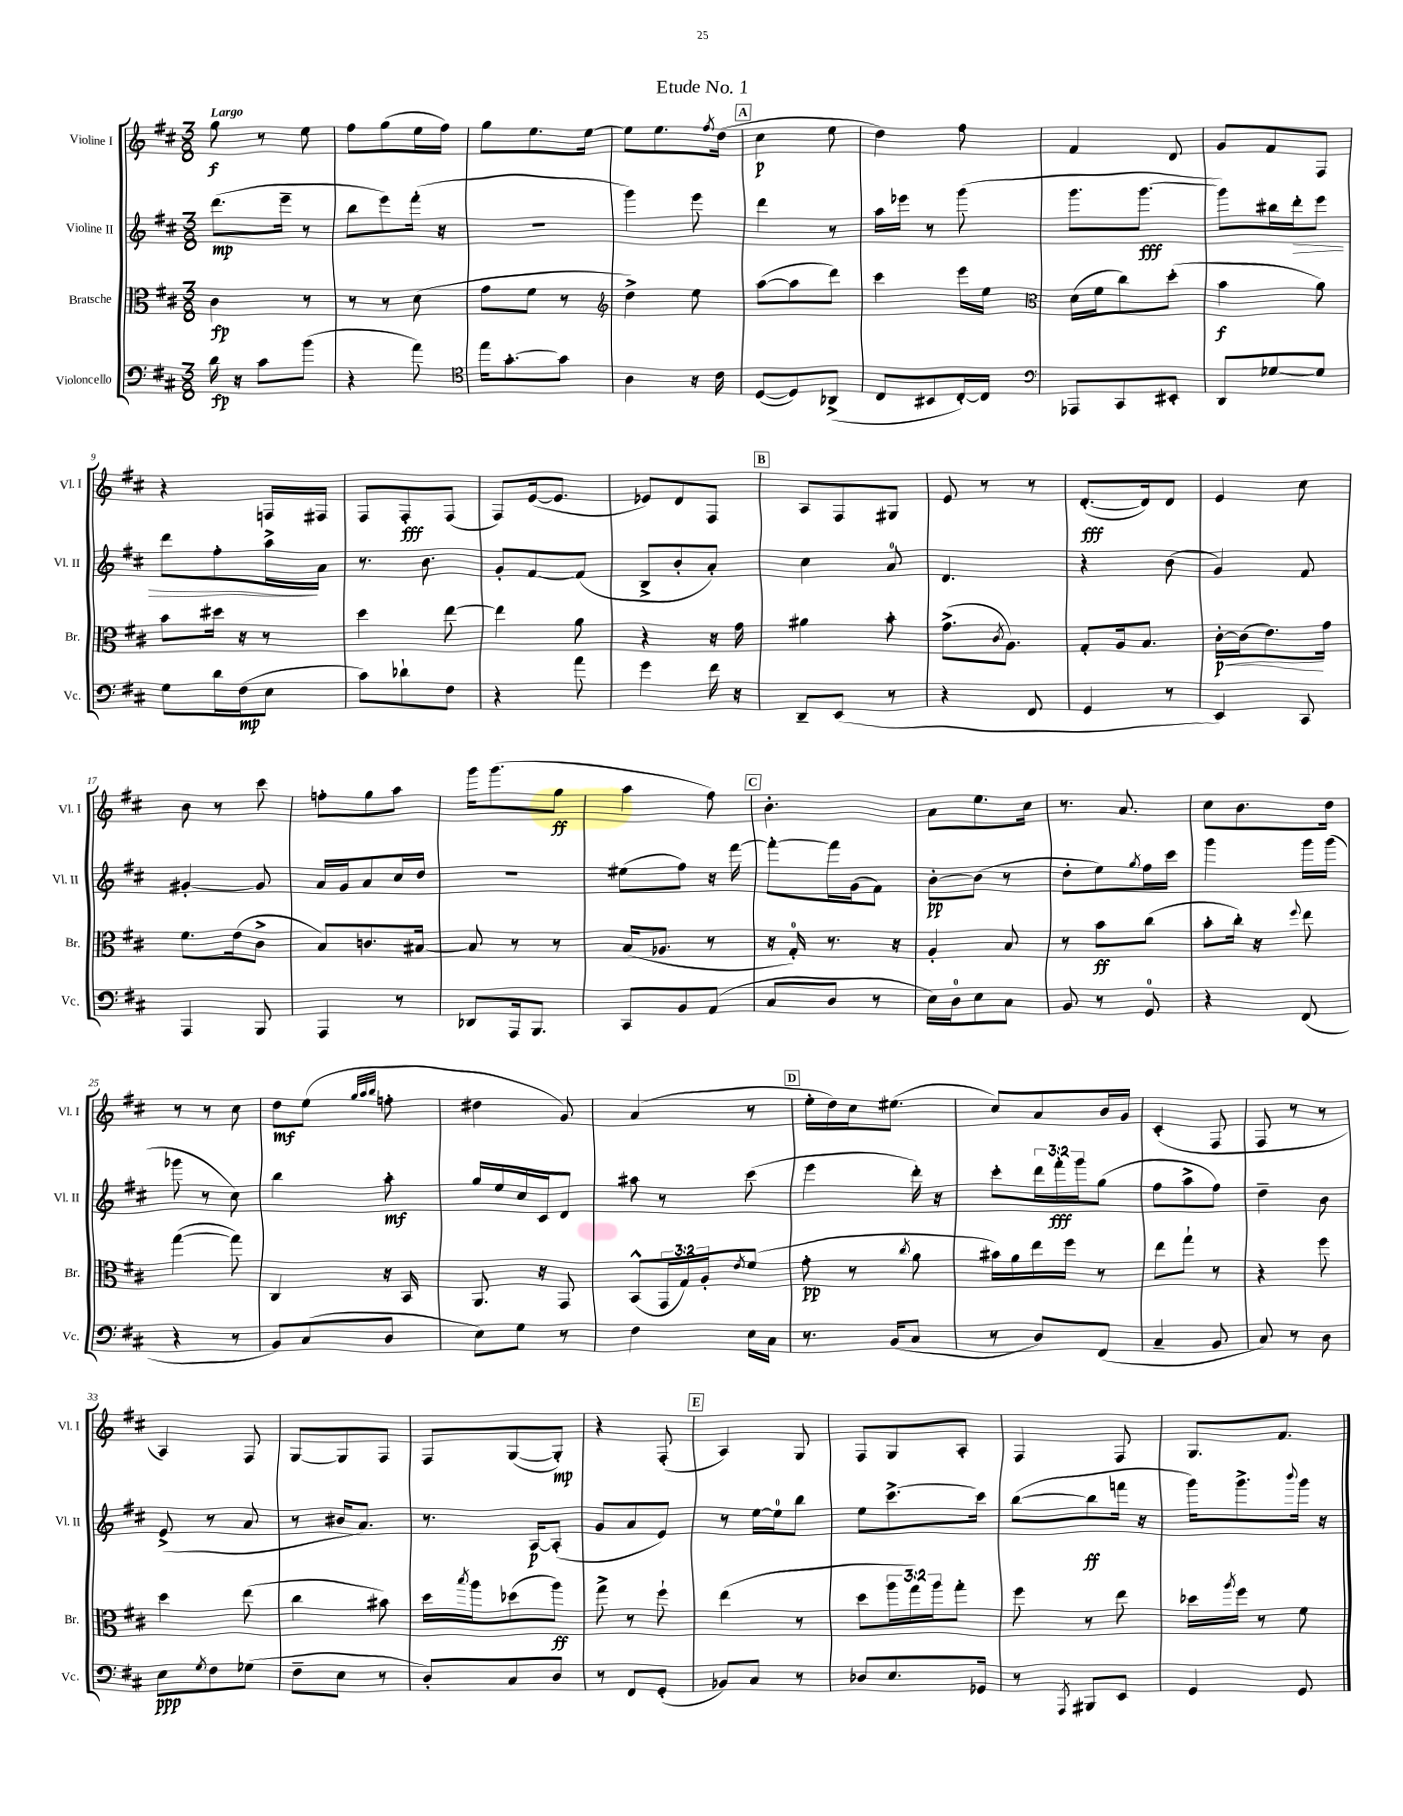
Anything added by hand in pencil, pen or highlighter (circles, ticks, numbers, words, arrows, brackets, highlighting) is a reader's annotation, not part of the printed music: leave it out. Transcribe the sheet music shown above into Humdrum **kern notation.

**kern	**kern	**kern	**kern
*staff4	*staff3	*staff2	*staff1
*clefF4	*clefC3	*clefG2	*clefG2
*k[f#c#]	*k[f#c#]	*k[f#c#]	*k[f#c#]
*M3/8	*M3/8	*M3/8	*M3/8
16d	4c#	(8.ddd	8gg
16r	.	.	.
8c#	.	.	8r
.	.	16eee~	.
(8b	8r	8r	8ee
=	=	=	=
4r	8r	8bb	8ff#
.	8r	8eee)	(8gg
8a)	(8d	(16fff#'	16ee
.	.	16r	16ff#)
=	=	=	=
*clefC4	*	*	*
16ee	8g	4.r	8gg
[8.g'	.	.	.
.	8f#	.	8.ee
8g]	8r	.	.
.	.	.	[16ee
=	=	=	=
*	*clefG2	*	*
4A	4dd^)	4ggg)	8ee]
.	.	.	8.ee
16r	8ee	8eee	.
.	.	.	8qff#
16c#	.	.	(16dd
=	=	=	=
([8D	([8aa	4ddd	4cc#
8D])	8aa]	.	.
(8AA-^	8ddd)	8r	8ee
=	=	=	=
8C#	4ccc#	16aa	4dd)
.	.	16eee-	.
8BB#	.	8r	.
[16C#')	16eee	(8ggg	8ff#
16C#]	16ee	.	.
=	=	=	=
*clefF4	*clefC3	*	*
8AAA-	(16d	8.ggg	4f#
.	16f#	.	.
8CC#	8cc#)	.	.
.	.	[8.ggg	.
8EE#'	(8dd'	.	8d
=	=	=	=
8DD	4b	8ggg])	8g
[8G-	.	16bb#	8f#
.	.	16ddd'	.
8G-]	8a)	8eee	8F#
=	=	=	=
8G	8b	8ddd	4r
16d	16dd#	8ff#'	.
(16F#	16r	.	.
8E	8r	16aa^	16F
.	.	16a	16F#
=	=	=	=
8c#)	4dd	8.r	8F#
8d-`	.	.	8F#'
.	.	8.b	.
8F#	[8ee	.	(8F#
=	=	=	=
4r	4ee]	8g'	8F#)
.	.	[8f#	([16e
.	.	.	8.e]
8a	8a	(8f#]	.
=	=	=	=
4g	4r	8B^	8e-)
.	.	8b'	8d
16f#	16r	8a')	8F#
16r	16g	.	.
=	=	=	=
8DD~	4a#	4cc#	8A
(8EE	.	.	8F#
8r	8b'	8a	8G#
=	=	=	=
4r	(8.g^	4.d	8e
.	.	.	8r
.	8qc#	.	.
.	8.A)	.	.
8FF#	.	.	8r
=	=	=	=
4GG	8G'	4r	([8.d'
.	16A	.	.
.	8.B	.	16d])
8r	.	(8b	8d
=	=	=	=
4EE)	[16c#'	4g)	4e
.	(16c#]	.	.
.	8.e)	.	.
8CC#	.	8f#	8cc#
.	16g	.	.
=	=	=	=
4AAA	8.f#	[4g#'	8b
.	.	.	8r
.	(16e	.	.
8BBB	8c#^	8g#]	8ccc#
=	=	=	=
4AAA	8B)	16a	8ff'
.	.	16g	.
.	8.c	8a	8gg
8r	.	16cc#	8aa
.	[16B#	16dd	.
=	=	=	=
8DD-	8B#]	4.r	16ggg
.	.	.	(8.ggg
16AAA	8r	.	.
8.BBB	.	.	.
.	8r	.	8gg
=	=	=	=
8CC#	(16B	(8ee#	4aa
.	8.A-	.	.
8BB	.	8ff#)	.
(8AA	8r	16r	8ff#)
.	.	[16fff#	.
=	=	=	=
8C#	16r	8fff#'_	4.b'
.	16G')	.	.
8D	8.r	16fff#]	.
.	.	(16g	.
8r	.	8f#)	.
.	16r	.	.
=	=	=	=
16E)	4A'	[8b'	8a
16D	.	.	.
8E	.	(8b]	8.ee
8C#	8B	8r	.
.	.	.	16cc#
=	=	=	=
8BB	8r	8dd'	8.r
8r	8b	8ee)	.
.	.	.	8.a
.	.	8qgg	.
8GG	(8cc#	16ff#	.
.	.	16ccc#	.
=	=	=	=
4r	8b'	4ggg	8cc#
.	16cc#')	.	8.b
.	16r	.	.
.	8qqff#	.	.
(8FF#	8ee	16ggg	.
.	.	(16ggg	16dd
=	=	=	=
4r	([4gg	8ggg-	8r
.	.	8r	8r
8r	8gg])	8cc#)	8cc#
=	=	=	=
8BB)	4C#	4bb	8dd
(8C#	.	.	(8ee
.	.	.	32qqgg
.	.	.	32qqaa
.	.	.	32qqbb
8D	16r	8aa'	8ff'
.	16BB	.	.
=	=	=	=
8E)	8.AA	16gg	4dd#
.	.	16ee	.
8G	.	16cc#	.
.	16r	16c#	.
8r	8GG	8d	8g)
=	=	=	=
4F#	(8BB^^	8aa#	(4a
.	24GG	8r	.
.	24G)	.	.
.	24A'	.	.
.	8qe	.	.
16E	(8f#	(8ccc#	8r
16C#	.	.	.
=	=	=	=
8.r	8g'	4eee	16ee'
.	.	.	16dd)
.	8r	.	16cc#
(16BB	.	.	(8.ee#
.	8qcc#	.	.
8C#	8a	16ddd')	.
.	.	16r	.
=	=	=	=
8r	16b#)	8ccc#'	8cc#)
.	16a	.	.
8D)	16ee	24ddd	8a
.	.	24fff#'	.
.	16ff#	.	.
.	.	24ggg	.
(8FF#	8r	(8gg	16b
.	.	.	16g
=	=	=	=
4C#~	8ee	8ff#	(4c#'
.	8gg`	8aa^	.
8BB	8r	8ff#)	8F#
=	=	=	=
8C#)	4r	4dd~	8F#
8r	.	.	8r
8D	8ff#	8b	8r
=	=	=	=
8E	4dd	(8e^	4A)
8qG	.	.	.
8F#	.	8r	.
(8G-	(8ee	8a	8F#
=	=	=	=
8F#~	4cc#	8r	[8G
8E	.	16b#	8G]
.	.	8.a)	.
8r	8b#)	.	8F#
=	=	=	=
8D')	16dd	8.r	8F#
.	8qbb	.	.
.	16aa	.	.
8C#	(8dd-	.	([8G
.	.	[16A	.
8D	8aa)	(8A']	8G'])
=	=	=	=
8r	8gg^	8g	4r
8FF#	8r	8a	.
(8GG'	8ff#`	8e)	(8F#'
=	=	=	=
8BB-)	(4ee	8r	4A)
8C#	.	[16ee	.
.	.	16ee]	.
8r	8r	8bb	8G
=	=	=	=
8D-	8dd	8ee	8F#
8.E	24aa	[8.ccc#^	8G
.	24gg)	.	.
.	24aa	.	.
.	8gg'	.	8A'
16GG-	.	16ccc#]	.
=	=	=	=
8r	8ff#	([8bb	4F#
8qAAA	.	.	.
8BBB#	8r	8bb]	.
8EE	8ee	16fff	8F#
.	.	16r	.
=	=	=	=
4GG	16dd-	16ggg)	8.G
.	8qaa	.	.
.	16ff#	8.ggg^	.
.	8r	.	.
.	.	.	8.f#
.	.	8qqbbb	.
8GG	8f#	16ggg	.
.	.	16r	.
==	==	==	==
*-	*-	*-	*-
